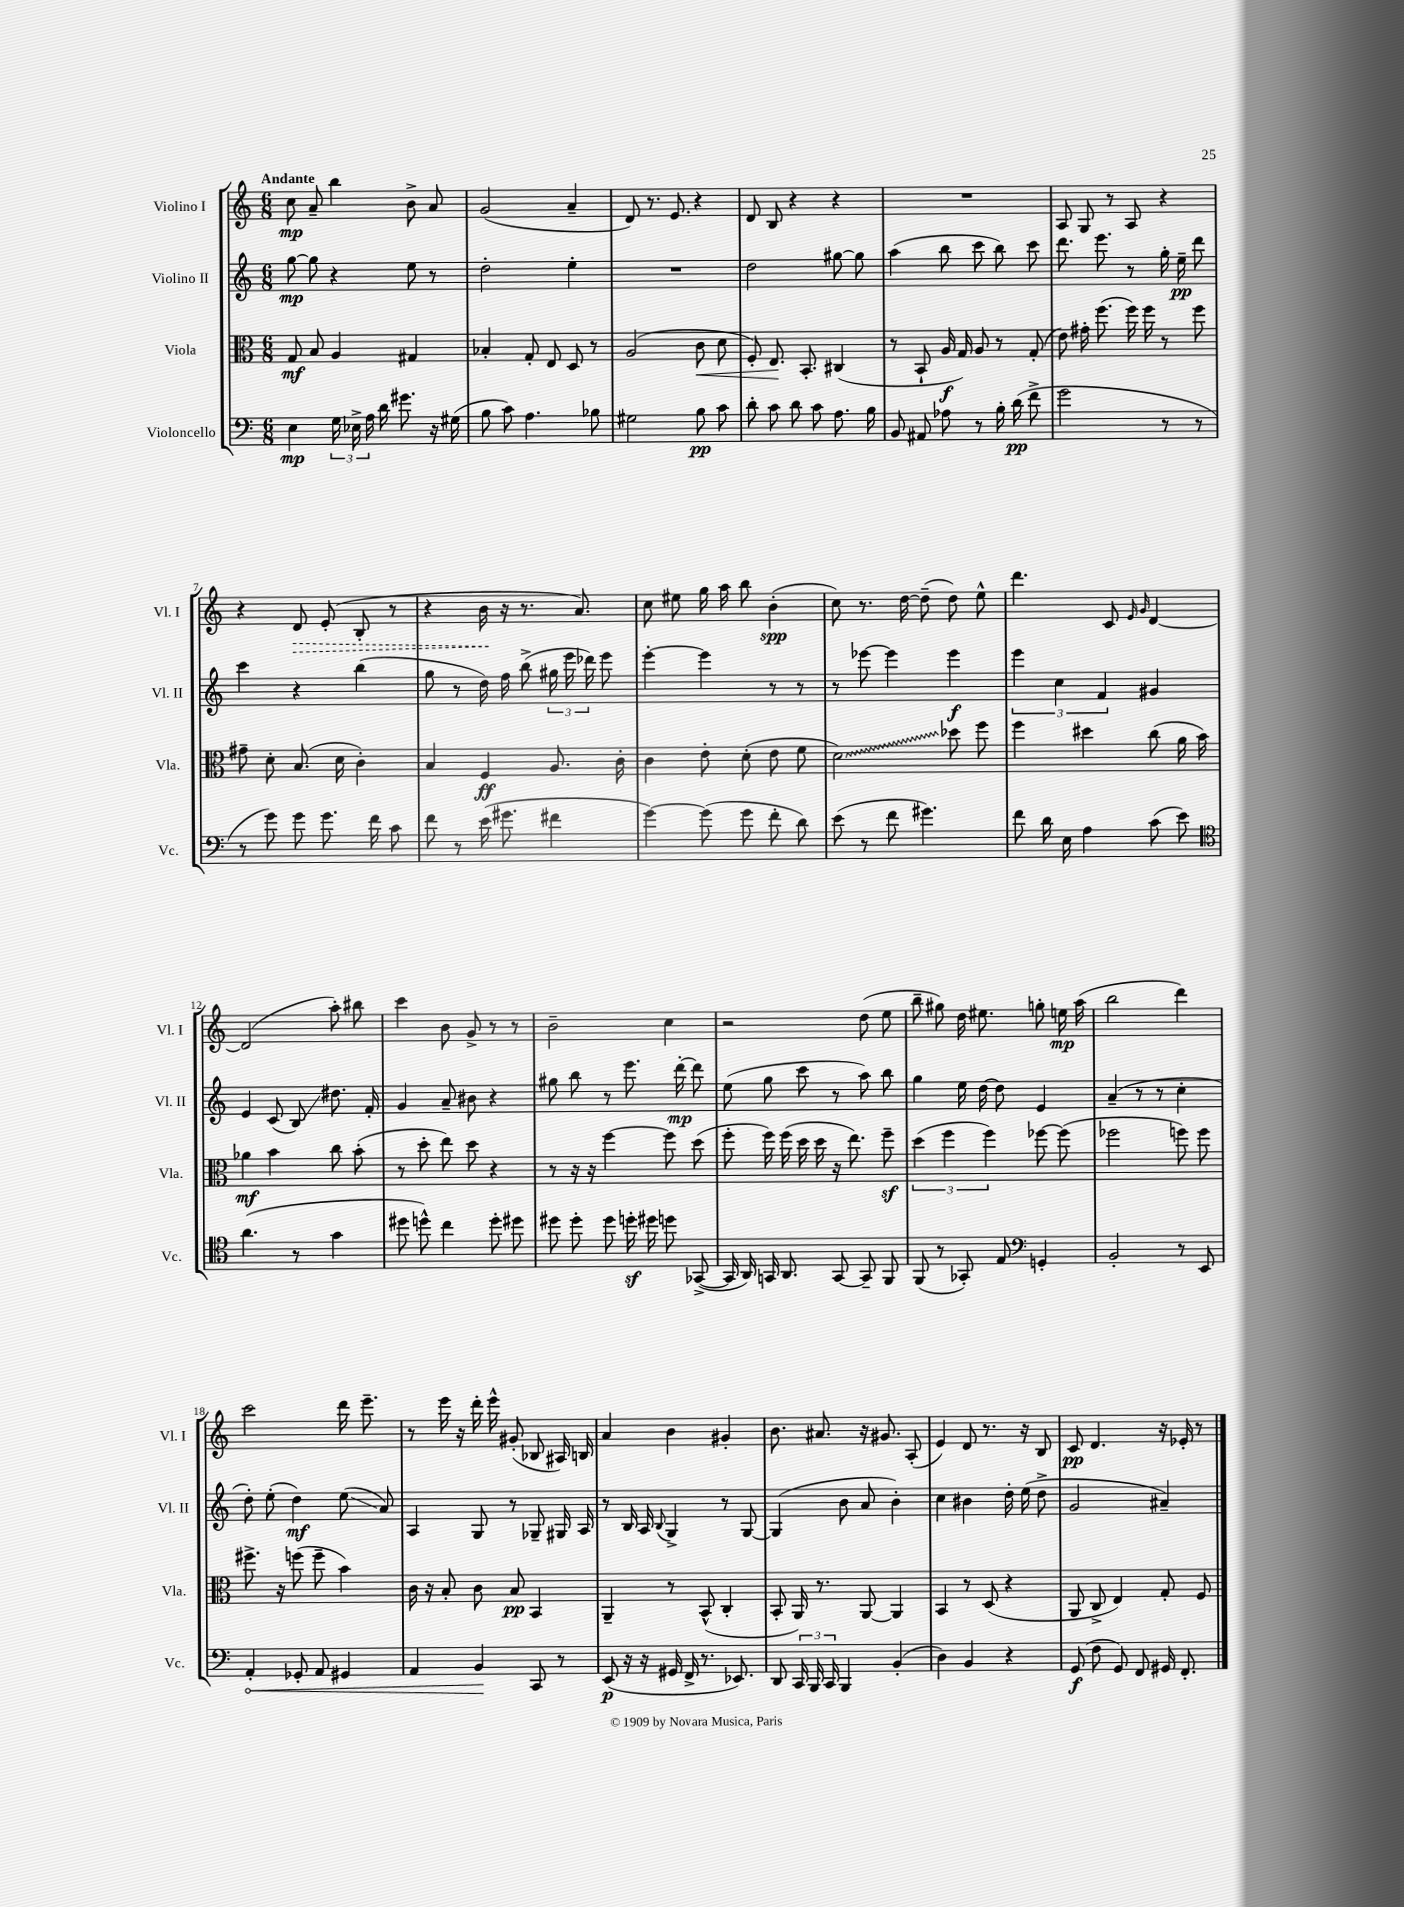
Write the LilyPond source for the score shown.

<<
\new StaffGroup <<
\new Staff = "s0" \with { instrumentName = "Violino I" shortInstrumentName = "Vl. I" } {
    \clef treble \key c \major \numericTimeSignature \time 6/8 \tempo "Andante"
    \autoBeamOff c''8\mp a'8-- b''4 b'8-> a'8 |
    g'2( a'4-- |
    d'8) r8. e'8. r4 |
    d'8 b8 r4 r4 |
    R2. |
    a8 g8 r8 a8 r4 |
    r4 \once \override Hairpin.style = #'dashed-line d'8\> e'8-.( b8-. r8 |
    r4 b'16\! r16 r8. a'8.) |
    c''8 eis''8 g''16 a''16 b''8 b'4-.\spp( |
    c''8) r8. d''16~ d''8--( d''8) e''8-^ |
    d'''4. c'8 \grace { e'16 g'16 } d'4~ |
    d'2( a''8-.) bis''8 |
    c'''4 b'8 g'8-> r8 r8 |
    b'2-- c''4 |
    r2 d''8( e''8 |
    b''8-- gis''8) d''16 eis''8. g''8-. e''16\mp a''16( |
    b''2 d'''4) |
    c'''2 d'''16 e'''8.-- |
    r8 e'''16 r16 d'''16-. e'''16-^ gis'8-.( bes8 ais16) b16 |
    a'4 b'4 gis'4-. |
    b'8. ais'8. r16 gis'8. a8-.( |
    e'4) d'8 r8. r16 b8 |
    c'8\pp d'4. r16 ees'16-. r8 \bar "|." |
}
\new Staff = "s1" \with { instrumentName = "Violino II" shortInstrumentName = "Vl. II" } {
    \clef treble \key c \major \numericTimeSignature \time 6/8
    \autoBeamOff g''8~\mp g''8 r4 e''8 r8 |
    d''2-. e''4-. |
    R2. |
    d''2 gis''8~ gis''8 |
    a''4( b''8 c'''8 b''8) c'''8 |
    d'''8. e'''8. r8 g''16-. e''16--\pp d'''8 |
    c'''4 r4 b''4( |
    g''8 r8 d''16) f''16 b''8->( \tuplet 3/2 { gis''16 e'''16 des'''16) } e'''8 |
    e'''4~-. e'''4 r8 r8 |
    r8 ees'''8~ ees'''4 ees'''4\f |
    \tuplet 3/2 { e'''4 c''4 f'4 } gis'4 |
    e'4 c'8( b8\glissando) dis''8. f'16-. |
    g'4 a'8-- bis'8 r4 |
    gis''8 b''8 r8 e'''8. d'''16~-.\mp d'''8 |
    e''8( g''8 c'''8 r8 a''8) b''8 |
    g''4 e''16 d''16~ d''8 e'4 |
    a'4--( r8 r8 c''4-. |
    d''8-.) e''8-.( d''4\mf) e''8\glissando( a'8) |
    a4 g8 r8 ges8-- gis16 a16 |
    r8 b16 a16 \appoggiatura { b8 } g4-> r8 g8~ |
    g4( b'8 a'8 b'4-.) |
    c''4 bis'4 d''16-. e''16( d''8-> |
    g'2 ais'4--) \bar "|." |
}
\new Staff = "s2" \with { instrumentName = "Viola" shortInstrumentName = "Vla." } {
    \clef alto \key c \major \numericTimeSignature \time 6/8
    \autoBeamOff g8\mf b8 a4 gis4 |
    bes4-. g8-. e8 d8 r8 |
    a2( c'8\< d'8 |
    f8-.) e8.\! b,8.-. cis4( |
    r8 b,8-! a16\f g16) a8 r8 g8-.( |
    e'8) gis'16-. f''8.( f''16) f''16 r8 f''8 |
    gis'8-- d'8-. b8.( d'16 c'4-.) |
    b4 f4\ff a8. c'16-. |
    c'4 e'8-. d'8-.( e'8 f'8 |
    \once \override Glissando.style = #'zigzag d'2\glissando) des''8 f''8 |
    f''4 dis''4 c''8( a'16 b'16) |
    aes'4\mf b'4 c''8 b'8-.( |
    r8 d''8-. e''8) d''8 r4 |
    r8 r16 r16 f''4~ f''8 d''8( |
    f''8-. f''16) f''16( d''16 d''16 r16 e''8.) f''8--\sf |
    \tuplet 3/2 { d''4( f''4 f''4) } fes''8~ fes''8( |
    fes''2 f''8) f''8 |
    fis''8.-> r16 f''8( f''8-- b'4) |
    c'16 r16 b8-. c'8 b8\pp b,4 |
    a,4-- r8 b,8-^( c4-. |
    b,8-. a,16) r8. a,8~ a,4 |
    b,4 r8 d8( r4 |
    a,8 c8-> e4) g8-. f8 \bar "|." |
}
\new Staff = "s3" \with { instrumentName = "Violoncello" shortInstrumentName = "Vc." } {
    \clef bass \key c \major \numericTimeSignature \time 6/8
    \autoBeamOff e4\mp \tuplet 3/2 { g16 ees16-> a16 } d'16 gis'8. r16 gis16( |
    b8 c'8) a4. bes8 |
    gis2 b8\pp c'8 |
    d'8-. c'8 d'8 c'8 a8. b16 |
    b,8 ais,8 aes8 r8 b16-. d'16\pp( f'8-> |
    g'2 r8 r8 |
    r8 g'8) g'8 g'8. f'16 c'8 |
    f'8 r8 e'16( gis'8. fis'4 |
    g'4~) g'8( g'8 f'8-. d'8) |
    e'8( r8 f'8 gis'4.) |
    f'8 d'16 e16 a4 c'8( e'8) |
    \clef tenor a'4.( r8 g'4 |
    dis''8 d''8-^) c''4 d''8-. dis''8 |
    dis''8 dis''8-. dis''8 d''16-.\sf dis''16 d''8 ges,8~->( |
    ges,16 a,16) g,16 a,8. g,8~ g,8-- f,8 |
    f,8( r8 ges,8-.) e8 \clef bass g,4-. |
    b,2-. r8 e,8 |
    \once \override Hairpin.circled-tip = ##t a,4-.\< ges,8-. a,8 gis,4 |
    a,4 b,4\! c,8 r8 |
    e,8\p( r16 r16 gis,16 f,16-> r8. ees,8.) |
    d,8 \tuplet 3/2 { c,16 b,,16 c,16 } b,,4 b,4-.( |
    d4) b,4 r4 |
    g,8\f( f8 g,8) f,8 gis,16 f,8.-. \bar "|." |
}
>>
>>
